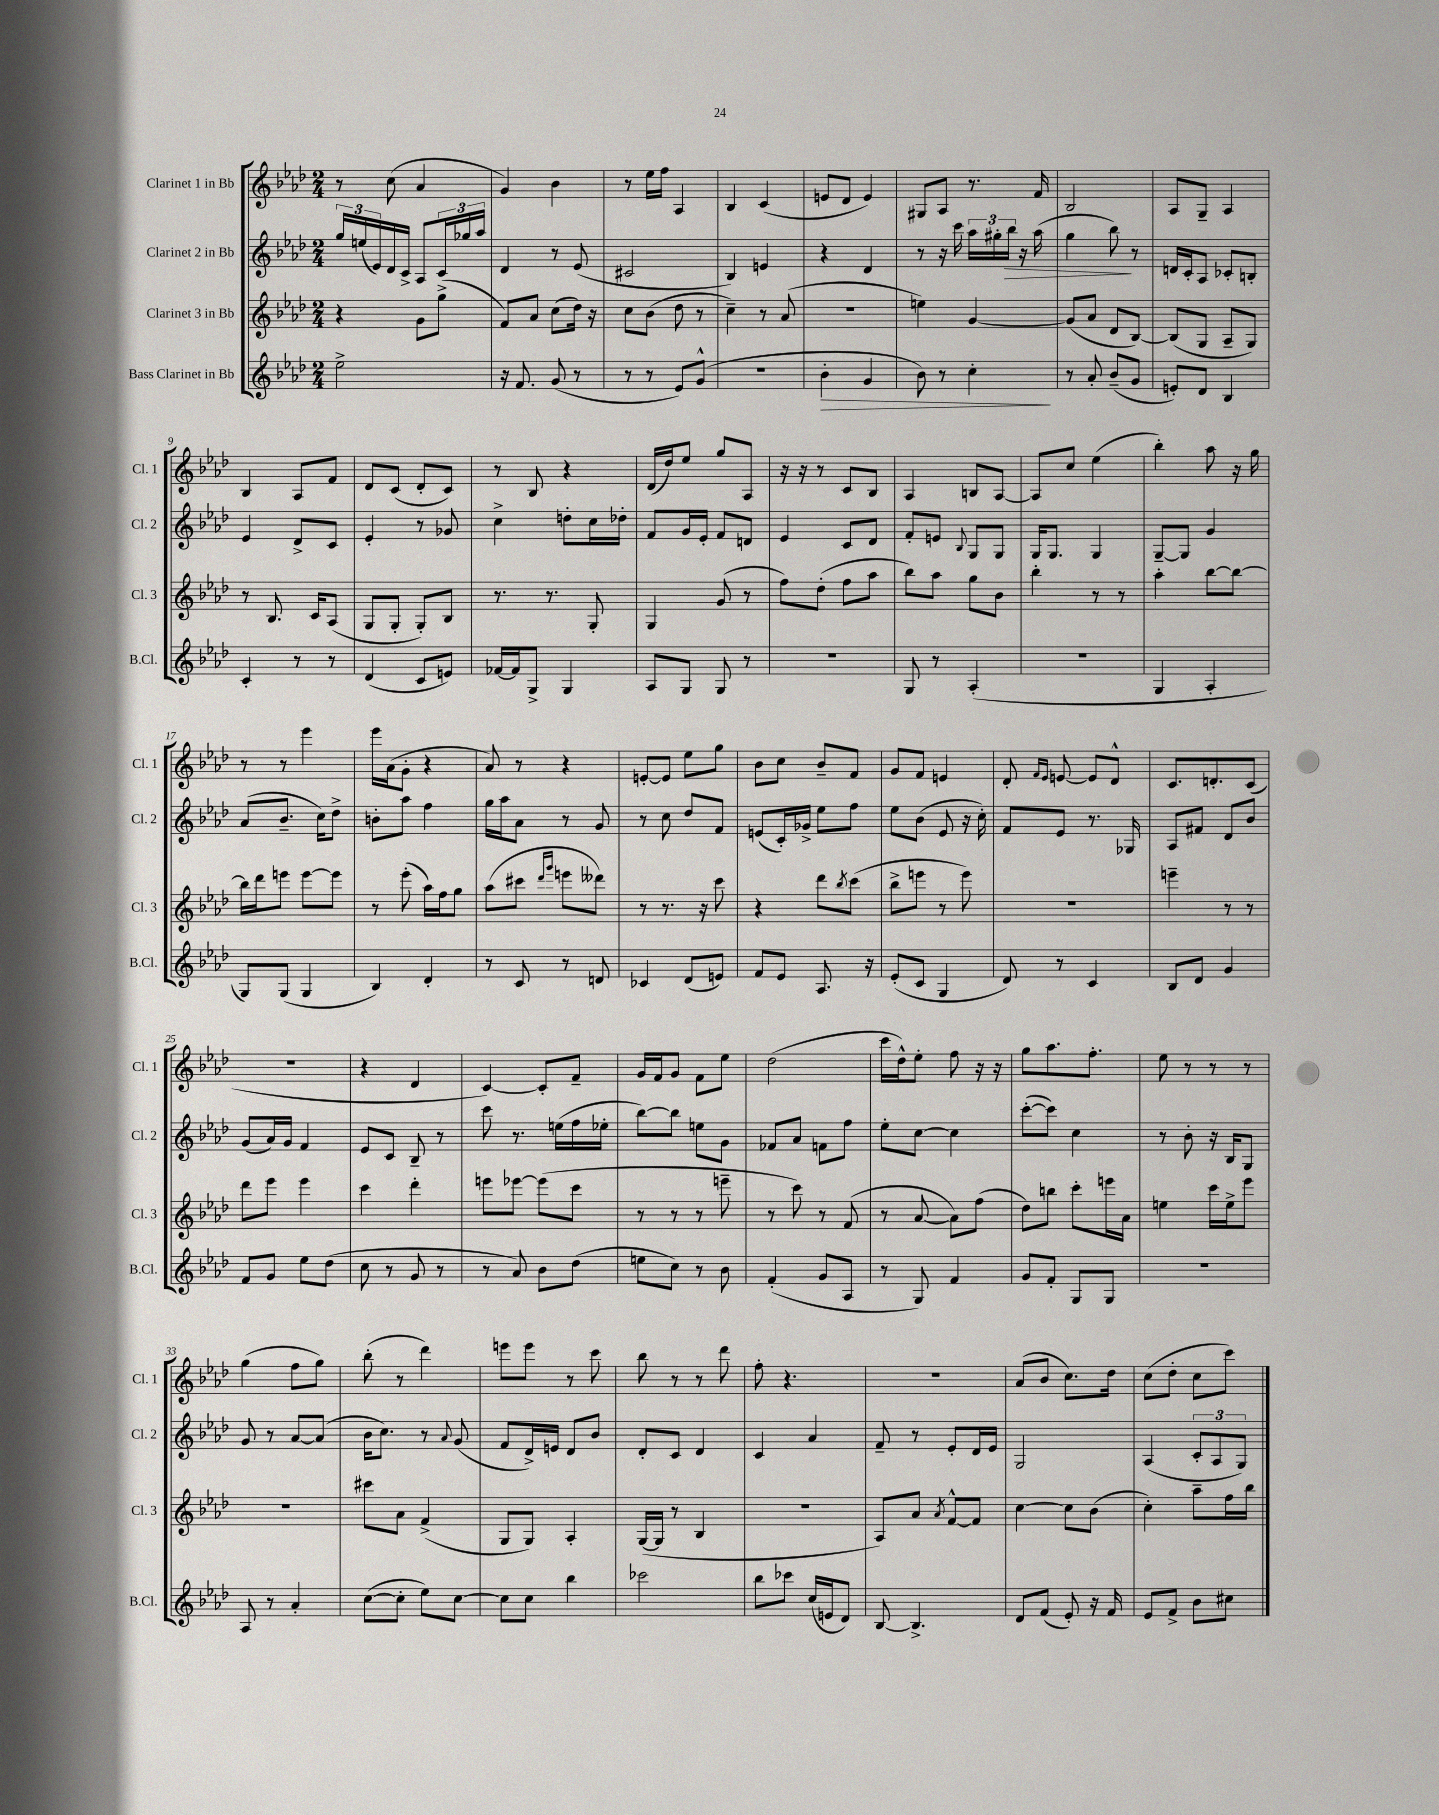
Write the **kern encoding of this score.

**kern	**dynam	**kern	**kern	**dynam	**kern
*part4	*part4	*part3	*part2	*part2	*part1
*staff4	*staff4	*staff3	*staff2	*staff2	*staff1
*I"Bass Clarinet in Bb	*	*I"Clarinet 3 in Bb	*I"Clarinet 2 in Bb	*	*I"Clarinet 1 in Bb
*I'B.Cl.	*	*I'Cl. 3	*I'Cl. 2	*	*I'Cl. 1
*clefG2	*	*clefG2	*clefG2	*	*clefG2
*k[b-e-a-d-]	*	*k[b-e-a-d-]	*k[b-e-a-d-]	*	*k[b-e-a-d-]
*M2/4	*	*M2/4	*M2/4	*	*M2/4
=1	=1	=1	=1	=1	=1
2ee-^\	.	4r	24gg/LL	.	8r
.	.	.	(24een/	.	.
.	.	.	24e-/)	.	.
.	.	.	16d-/	.	(8cc\
.	.	.	16c^/JJ	.	.
.	.	8g\L	8A-/L	.	4a-/
.	.	(8gg^\J	24c/L	.	.
.	.	.	24gg-X/	.	.
.	.	.	24aa-/JJ	.	.
=2	=2	=2	=2	=2	=2
16r	.	8f/L)	4d-/	.	4g/)
8.f/	.	.	.	.	.
.	.	8a-/J	.	.	.
(8g/	.	(8cc\L	8r	.	4b-\
8r	.	16dd-\Jk)	(8e-/	.	.
.	.	16r	.	.	.
=3	=3	=3	=3	=3	=3
8r	.	8cc\L	2c#X/	.	8r
8r	.	(8b-\J	.	.	16ee-\LL
.	.	.	.	.	16ff\JJ
8e-/L)	.	8dd-\	.	.	4A-/
(8g^^/J	.	8r	.	.	.
=4	=4	=4	=4	=4	=4
2r	.	4cc~\)	4B-/)	.	4B-/
.	.	8r	4en/	.	(4c/
.	.	(8a-/	.	.	.
=5	=5	=5	=5	=5	=5
!	!LO:HP:b	!	!	!	!
4b-'\	>	2r	4r	.	8en/L
.	.	.	.	.	8d-/J
4g/	.	.	4d-/	.	4e/)
=6	=6	=6	=6	=6	=6
8b-\)	.	4een\)	8r	.	8G#X/L
8r	.	.	16r	.	8A-/J
.	.	.	16ccc\	.	.
4cc'\	.	[4g/	24aa-\LL	.	8.r
.	.	.	24gg#X'\	.	.
!	!	!	!	!LO:HP:b	!
.	.	.	24bb-\JJ	>	.
.	.	.	16r	.	.
.	.	.	(16aa-\	.	16f/
.	]	.	.	.	.
=7	=7	=7	=7	=7	=7
8r	.	(8g/L]	4gg\	.	2B-/
8a-'/	.	8a-/J	.	.	.
(8b-~/L	.	8d-/L	8bb-\)	.	.
8g/J	.	[8B-/J)	8r	]	.
=8	=8	=8	=8	=8	=8
8en'/L)	.	(8B-/L]	16dn/LL	.	8A-/L
.	.	.	16c'/J	.	.
8d-/J	.	8G/J	8A-/J	.	8G~/J
4B-/	.	8A-~/L	8c-X'/L	.	4A-/
.	.	8G/J)	8Bn'/J	.	.
!!LO:LB:g=z
=9	=9	=9	=9	=9	=9
4c'/	.	8r	4e-/	.	4B-/
.	.	8.B-/	.	.	.
8r	.	.	8d-^/L	.	8A-/L
.	.	16c/KL	.	.	.
8r	.	(8A-/J	8c/J	.	8f/J
=10	=10	=10	=10	=10	=10
(4d-/	.	8G/L	4e-'/	.	8d-/L
.	.	8G'/J	.	.	(8c/J
8c/L	.	8G'/L)	8r	.	8d-'/L
8en/J)	.	8B-/J	8g-X/	.	8c/J)
=11	=11	=11	=11	=11	=11
[16f-X/LL	.	8.r	4cc^\	.	8r
16f-/J]	.	.	.	.	.
8G^/J	.	.	.	.	8B-/
.	.	8.r	.	.	.
4G/	.	.	8ddn'\L	.	4r
.	.	8G'/	16cc\L	.	.
.	.	.	16dd-X'\JJ	.	.
=12	=12	=12	=12	=12	=12
8A-/L	.	4G/	8f/L	.	(16d-/LL
.	.	.	.	.	16dd-/J)
8G/J	.	.	16g/L	.	8ee-/J
.	.	.	16e-'/JJ	.	.
8G/	.	(8g/	8f/L	.	8gg/L
8r	.	8r	8dn/J	.	8A-/J
=13	=13	=13	=13	=13	=13
2r	.	8ff\L)	4e-/	.	16r
.	.	.	.	.	16r
.	.	(8dd-'\J	.	.	8r
.	.	8ff\L	8c/L	.	8c/L
.	.	8aa-\J	8d-/J	.	8B-/J
=14	=14	=14	=14	=14	=14
8G/	.	8bb-\L)	8f'/L	.	4A-/
8r	.	8aa-\J	8en/J	.	.
.	.	.	8qqB-/	.	.
(4A-'/	.	8gg\L	8G/L	.	8Bn/L
.	.	8b-\J	8G/J	.	[8A-/J
=15	=15	=15	=15	=15	=15
2r	.	4bb-'\	16G/KL	.	8A-/L]
.	.	.	8.G/J	.	.
.	.	.	.	.	8cc/J
.	.	8r	4G/	.	(4ee-\
.	.	8r	.	.	.
=16	=16	=16	=16	=16	=16
4G/	.	4aa-'\	[8G~/L	.	4bb-'\)
.	.	.	8G/J]	.	.
4A-'/	.	[8bb-\L	4g/	.	8aa-\
.	.	8bb-\J_	.	.	16r
.	.	.	.	.	16gg\
!!LO:LB:g=z
=17	=17	=17	=17	=17	=17
8G/L)	.	16bb-\LL]	(8a-/L	.	8r
.	.	16ddd-\J	.	.	.
(8G/J	.	8eeen\J	8.b-~/J	.	8r
4G/	.	[8eee\L	.	.	4eee-\
.	.	.	16cc\KL)	.	.
.	.	8eee\J]	8dd-^\J	.	.
=18	=18	=18	=18	=18	=18
4B-/)	.	8r	8bn'\L	.	16eee-\LL
.	.	.	.	.	(16a-\J
.	.	(8eee-'\	8aa-\J	.	8g'\J
4d-'/	.	16aa-\LL)	4ff\	.	4r
.	.	16ff\J	.	.	.
.	.	8gg\J	.	.	.
=19	=19	=19	=19	=19	=19
8r	.	(8aa-\L	16gg\LL	.	8a-/)
.	.	.	16aa-\J	.	.
8c/	.	8ccc#X\J	8a-\J	.	8r
.	.	16qqddd-/LL	.	.	.
.	.	16qqggg/JJ	.	.	.
8r	.	8eeen\L	8r	.	4r
8dn/	.	8ddd--X\J)	8g/	.	.
=20	=20	=20	=20	=20	=20
4c-X/	.	8r	8r	.	[8en'/L
.	.	8.r	8cc\	.	8e/J]
(8d-/L	.	.	8dd-/L	.	8ee-\L
.	.	16r	.	.	.
8en/J)	.	8ccc\	8f/J	.	8gg\J
=21	=21	=21	=21	=21	=21
8f/L	.	4r	(8en/L	.	8b-\L
8e-/J	.	.	16c'/L)	.	8cc\J
.	.	.	16g-X^/JJ	.	.
8.A-/	.	8ddd-\L	8ee-\L	.	8b-~/L
.	.	8qbb-/	.	.	.
.	.	(8ccc\J	8ff\J	.	8f/J
16r	.	.	.	.	.
=22	=22	=22	=22	=22	=22
(8e-'/L	.	8bb-^\L	8ee-\L	.	8g/L
8c/J	.	8eeen\J	(8b-\J	.	8f/J
4G/	.	8r	8e-/	.	4en/
.	.	8eee\)	16r	.	.
.	.	.	16cc'\)	.	.
=23	=23	=23	=23	=23	=23
8d-/)	.	2r	8f/L	.	8d-'/
.	.	.	.	.	16qqf/LL
.	.	.	.	.	16qqe-/JJ
8r	.	.	8e-/J	.	[8en/
4c/	.	.	8.r	.	8e/L]
.	.	.	.	.	8d-^^/J
.	.	.	16G-X/	.	.
=24	=24	=24	=24	=24	=24
8B-/L	.	4eeen~\	8A-/L	.	8.c/L
8d-/J	.	.	8f#X/J	.	.
.	.	.	.	.	8.dn'/
4g/	.	8r	8d-/L	.	.
.	.	8r	8b-/J	.	(8c/J
!!LO:LB:g=z
=25	=25	=25	=25	=25	=25
8f/L	.	8ddd-\L	(8g/L	.	2r
8g/J	.	8eee-\J	16a-/L)	.	.
.	.	.	16g/JJ	.	.
8ee-\L	.	4eee-\	4f/	.	.
(8dd-\J	.	.	.	.	.
=26	=26	=26	=26	=26	=26
8cc\	.	4ccc\	8e-/L	.	4r
8r	.	.	8c/J	.	.
8g/	.	4ddd-'\	8B-~/	.	4d-/
8r	.	.	8r	.	.
=27	=27	=27	=27	=27	=27
8r	.	8eeen\L	8ccc\	.	[4c/)
8a-/)	.	[8eee-X\J	8.r	.	.
8b-\L	.	(8eee-\L]	.	.	8c'/L]
.	.	.	(16een\LL	.	.
(8dd-\J	.	8ccc\J	16ff\	.	8f~/J
.	.	.	16ee-X'\JJ	.	.
=28	=28	=28	=28	=28	=28
8een\L	.	8r	[8bb-\L)	.	16g/LL
.	.	.	.	.	16f/J
8cc\J)	.	8r	8bb-\J]	.	8g/J
8r	.	8r	8een\L	.	8f\L
8b-\	.	8eeen~\	8g\J	.	8ee-\J
=29	=29	=29	=29	=29	=29
(4f'/	.	8r	8f-X/L	.	(2dd-\
.	.	8ccc\)	8a-/J	.	.
8g/L	.	8r	8fn\L	.	.
8A-/J	.	(8f/	8ff\J	.	.
=30	=30	=30	=30	=30	=30
8r	.	8r	8ee-'\L	.	16ccc\LL
.	.	.	.	.	16dd-^^\J)
8G/)	.	[8a-/	[8cc\J	.	8ee-'\J
4f/	.	8a-\L])	4cc\]	.	8ff\
.	.	(8ff\J	.	.	16r
.	.	.	.	.	16r
=31	=31	=31	=31	=31	=31
8g/L	.	8dd-\L)	([8ccc'\L	.	8gg\L
8f'/J	.	8bbn\J	8ccc\J])	.	8.aa-\
8G/L	.	8ccc'\L	4cc\	.	.
.	.	.	.	.	8.ff'\J
8G/J	.	16eeen\L	.	.	.
.	.	16a-\JJ	.	.	.
=32	=32	=32	=32	=32	=32
2r	.	4een\	8r	.	8ee-\
.	.	.	8b-'\	.	8r
.	.	16ccc\LL	16r	.	8r
.	.	16ee^\J	16B-/KL	.	.
.	.	8eee-\J	8G/J	.	8r
!!LO:LB:g=z
=33	=33	=33	=33	=33	=33
8A-/	.	2r	8g/	.	(4gg\
8r	.	.	8r	.	.
4a-'/	.	.	[8a-/L	.	8ff\L
.	.	.	(8a-/J]	.	8gg\J)
=34	=34	=34	=34	=34	=34
([8cc\L	.	8ccc#X\L	16b-\KL	.	(8bb-'\
.	.	.	8.cc\J)	.	.
8cc'\J]	.	8a-\J	.	.	8r
8ee-\L)	.	(4f^/	8r	.	4ddd-\)
.	.	.	8qqa-/	.	.
[8cc\J	.	.	(8g/	.	.
=35	=35	=35	=35	=35	=35
8cc\L]	.	8G/L	8f/L	.	8eeen\L
8cc\J	.	8G/J)	16d-^/L)	.	8eee\J
.	.	.	16en/JJ	.	.
4bb-\	.	4A-'/	8d-/L	.	8r
.	.	.	8b-/J	.	8ccc\
=36	=36	=36	=36	=36	=36
2ccc-X\	.	([16G/LL	8d-'/L	.	8bb-\
.	.	16G/JJ]	.	.	.
.	.	8r	8c/J	.	8r
.	.	4B-/	4d-/	.	8r
.	.	.	.	.	8ddd-\
=37	=37	=37	=37	=37	=37
8bb-\L	.	2r	4c/	.	8ff'\
8ccc-X\J	.	.	.	.	4.r
(16cc/LL	.	.	4a-/	.	.
16en/J	.	.	.	.	.
8d-/J)	.	.	.	.	.
=38	=38	=38	=38	=38	=38
[8B-/	.	8A-/L)	8f~/	.	2r
4.B-^/]	.	8a-/J	8r	.	.
.	.	8qa-/	.	.	.
.	.	[8f^^/L	8e-'/L	.	.
.	.	8f/J]	16d-/L	.	.
.	.	.	16e-/JJ	.	.
=39	=39	=39	=39	=39	=39
8d-/L	.	[4cc\	2G/	.	(8a-/L
(8f/J	.	.	.	.	8b-/J
8e-'/)	.	8cc\L]	.	.	8.cc\L)
16r	.	(8b-\J	.	.	.
16f/	.	.	.	.	16dd-\Jk
=40	=40	=40	=40	=40	=40
8e-/L	.	4cc'\)	(4A-/	.	(8cc\L
8f^/J	.	.	.	.	8dd-'\J
8b-\L	.	8aa-~\L	12c'/L	.	8cc\L
.	.	.	12A-/	.	.
8cc#X\J	.	16ff\L	.	.	8ccc\J)
.	.	.	12G/J)	.	.
.	.	16bb-\JJ	.	.	.
==	==	==	==	==	==
*-	*-	*-	*-	*-	*-
